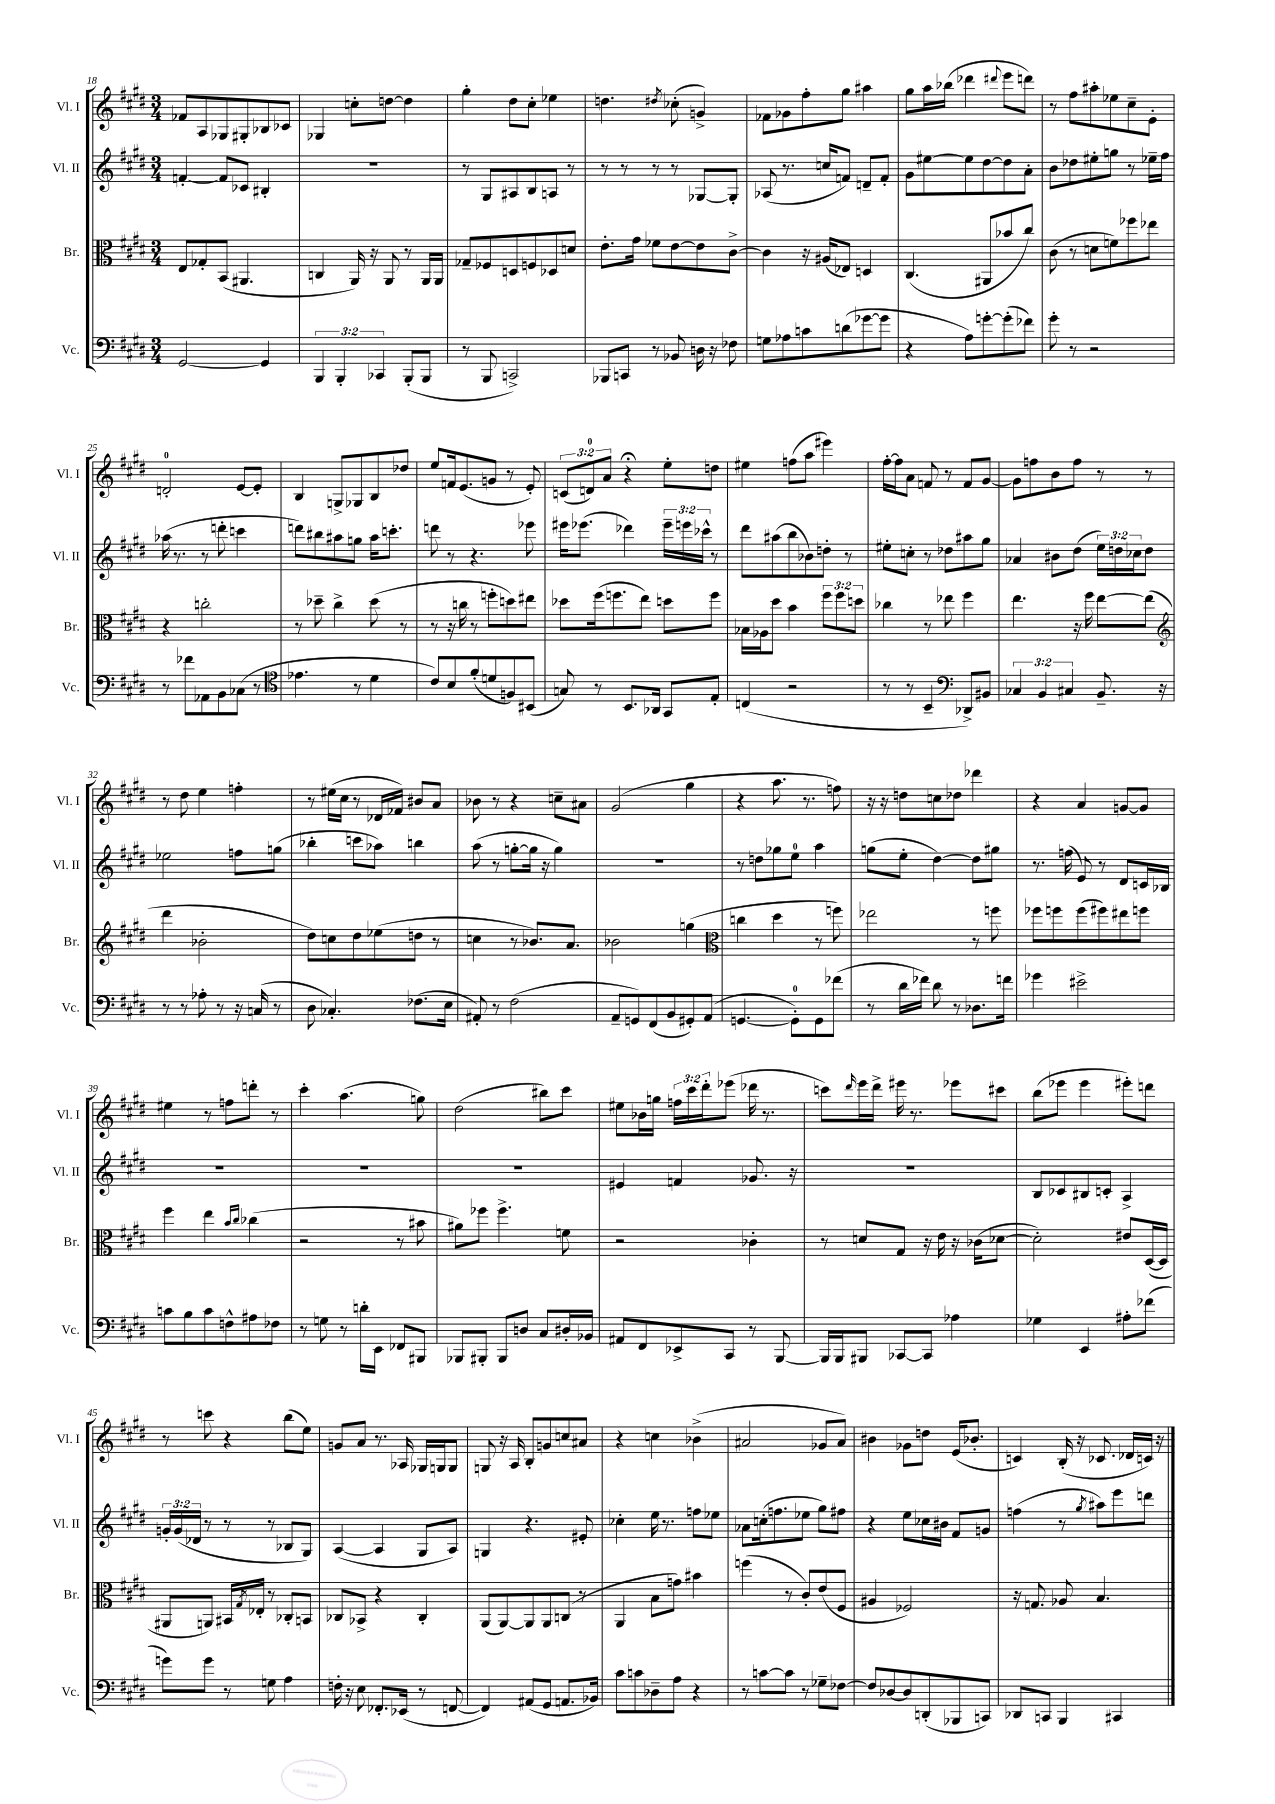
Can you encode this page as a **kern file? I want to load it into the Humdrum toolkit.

**kern	**kern	**kern	**kern
*staff4	*staff3	*staff2	*staff1
*clefF4	*clefC3	*clefG2	*clefG2
*k[f#c#g#d#]	*k[f#c#g#d#]	*k[f#c#g#d#]	*k[f#c#g#d#]
*M3/4	*M3/4	*M3/4	*M3/4
[2GG#/	8E/L	[4f'/	8f-/L
.	8G-'/	.	8A/
.	(8BB/J	8f/]L	8G-/
.	4.AA#/	8c-/J	8G#'/
4GG#/]	.	4B#'/	8B-/
.	.	.	8c-/J
=	=	=	=
6BBB/	4C/	2.r	4G-/
6BBB'/	.	.	.
.	16AA/)	.	8cc'\L
.	16r	.	.
6CC-/	.	.	.
.	8AA/	.	[8dd\J
(8BBB'/L	8r	.	4dd\]
8BBB/J	16AA/LL	.	.
.	16AA/JJ	.	.
=	=	=	=
8r	8G-~/L	8r	4gg#'\
8BBB/	8F-/	8G#/L	.
2CC^/)	8D/	8A#/	8dd#\L
.	8F/	8B/	8cc#'\J
.	8D-/	8A/J	4ee-\
.	8d/J	8r	.
=	=	=	=
8BBB-/L	8.e'\L	8r	4.dd\
8CC/J	.	8r	.
.	16g#\Jk	.	.
8r	8f-\L	8r	.
.	.	.	8qdd#/
8BB-/	[8e\	8r	(8cc-'\
16D\	8e\]	[8G-/L	4g^/)
16r	.	.	.
8F-\	[8c#^\J	8G-'/]J	.
=	=	=	=
8G\L	4c#\]	(8A-/	8f-\L
8A-\	.	8.r	8g-\
8c\	16r	.	8ff#'\
.	(16A#/LK	16cc/LK	.
(8d\	8E-/J)	8f/J)	8gg#\J
[8g-\	4D/	8d~/L	4aa#\
8g-\]J	.	8f'/J	.
=	=	=	=
4r	(4.C#/	8g#\L	8gg#\L
.	.	[8ee#\	16aa\L
.	.	.	(16bb-\JJ
8A\L)	.	8ee#\]	4ddd-\
[8g'\	8AA#/L	[8dd#\	.
.	.	.	8qqddd#/
(8g'\]	8b-/	8dd#\]	8eee\L
8f-\J)	8cc#/J)	8a'\J	8ddd\J)
=	=	=	=
8g#'\	(8c#\	8b\L	8r
8r	8r	8dd-\	8ff#\L
2r	8d\L	8ee#'\	8aa#'\
.	8f\)	8gg\J	8ee-\
.	8ff-\	8r	8cc#~\
.	8ee-\J	16ee-~\LL	8e'\J
.	.	16ff#\JJ	.
=	=	=	=
8r	4r	(16aa-\	2d'/
.	.	8.r	.
8f-\L	.	.	.
8AA-\	2cc'\	8r	.
8BB\	.	8ddd'\	.
(8C-\J	.	4ccc\	[8e/L
8r	.	.	8e'/]J
=	=	=	=
*clefC4	*	*	*
4.e-\	8r	8ddd\L)	4B/
.	8dd-~\	8bb#\	.
.	4cc#^\	8aa#\	8G^/L
8r	.	8gg\J	8G-/
4d#\	(8dd-\	16aa#\LK	8B/
.	.	8.ccc'\J	.
.	8r	.	8dd-/J
=	=	=	=
8c#/L)	8r	8ddd\	8ee/L
8B/	16r	8r	16f/k
.	16cc\	.	(8.e/
(8f#'/	8r	4.r	.
8d/	8ff'\L	.	8g/J
8F/)	8dd\)	.	8r
(8BB#/J	8ee#\J	8eee-\	8e'/)
=	=	=	=
8G/)	8dd-\L	16eee#\LK	(12c/L
.	.	(8.eee-\J	.
.	.	.	12d/)
8r	(16ff#\k	.	.
.	.	.	12a/J
.	8.ff\	.	.
8.BB/L	.	4ddd-\)	4r;
.	8ee\J)	.	.
16AA-/Jk	.	.	.
8GG#/L	8dd\L	24eee-~\LL	8ee'\L
.	.	24eee\	.
.	.	24ccc-^^\JJ	.
8E'/J	8ff\J	8r	8dd\J
=	=	=	=
(4C/	16B-\LL	8ddd#\L	4ee#\
.	16A-\J	.	.
.	8dd#\J	(8aa#\	.
2r	4b\	8bb\	(8ff\L
.	.	8b-\)	8aa\J
.	12ff#\L	8dd'\J	4eee#\)
.	12ff#\	.	.
.	.	8r	.
.	12dd\J	.	.
=	=	=	=
8r	4cc-\	8ee#'\L	[16ff#'\LL
.	.	.	16ff#\]J
8r	.	8cc'\J	8a\J
4BB~/	8r	8r	8f/
.	8ee-\	8dd-\L	8r
*clefF4	*	*	*
8DD-^/L)	4ff#\	8aa#\	8f/L
8BB#/J	.	8gg#\J	[8g#/J
=	=	=	=
6C-/	4.ee\	4a-/	8g#\]L
.	.	.	8ff\
6BB/	.	.	.
.	.	8b#\L	8b\
6C#/	.	.	.
.	16r	(8dd#\J	8ff\J
.	16ff#\	.	.
8.BB~/	[8ee\L	24ee\LL)	8r
.	.	24dd\	.
.	.	24cc-\J	.
.	(8ee\]J	8dd\J	8r
16r	.	.	.
=	=	=	=
*	*clefG2	*	*
8r	4ddd#\	2ee-\	8r
8r	.	.	8dd#\
8A-'\	2b-'\	.	4ee\
8r	.	.	.
16r	.	8ff\L	4ff'\
(16C/	.	.	.
8r	.	(8gg\J	.
=	=	=	=
8D#\	8dd#\L)	4bb-'\	8r
4.C-'/)	8cc\	.	(16ee#\LL
.	.	.	16cc#\JJ
.	8dd#\	8ccc\L	8r
.	(8ee-\	8aa-\J)	16d-/LL
.	.	.	16f-/JJ)
(8.F-\L	8dd\J	4bb\	8b#/L
.	8r	.	8a/J
16E\Jk	.	.	.
=	=	=	=
8AA#'/)	4cc\	(8aa\	8b-\
8r	.	8r	8r
(2F#\	8r	[8gg'\L	4r
.	8.b-/L)	16gg\]Jk	.
.	.	16r	.
.	.	4gg\)	8cc~\L
.	8.a/J	.	.
.	.	.	8a#\J
=	=	=	=
8AA~/L	2b-\	2.r	(2g#/
8GG/)	.	.	.
(8FF#/	.	.	.
8BB/	.	.	.
8GG#'/)	(4gg\	.	4gg#\
(8AA/J	.	.	.
=	=	=	=
*	*clefC3	*	*
[4.GG/	4cc\	8r	4r
.	.	8dd\L	.
.	4dd#\	8gg-\	8.aa\
8GG'\]L)	.	8ee\J	.
.	.	.	8.r
8GG\	8r	4aa\	.
(8f-\J	8ff\)	.	8ff\)
=	=	=	=
8r	2ee-\	(8gg\L	16r
.	.	.	16r
16d#\LL	.	8ee'\J	8dd\L
16f-\JJ)	.	.	.
8d#\	.	[4dd#\)	8cc\
8r	.	.	8dd-\J
8.D-\L	8r	8dd#\]L	4ddd-\
.	8ff\	8gg#\J	.
16f\Jk	.	.	.
=	=	=	=
4g-\	8ff-\L	8.r	4r
.	8ff\	.	.
.	.	(16ff\	.
2e#^\	(8ff\	8e/)	4a/
.	8ff#\)	8r	.
.	8ee#\	8d#/L	[8g/L
.	8ff\J	16c/L	8g/]J
.	.	16B-/JJ	.
=	=	=	=
8c\L	4ff#\	2.r	4ee#\
8B\	.	.	.
8c\	4ee\	.	8r
8F^^\	.	.	8ff\L
.	16qqb/LL	.	.
.	16qqcc#/JJ	.	.
8A#\	(4cc-\	.	8ddd'\J
8F-\J	.	.	8r
=	=	=	=
8r	2r	2.r	4ccc#'\
8G\	.	.	.
8r	.	.	(4.aa\
16d'\LL	.	.	.
16EE\JJ	.	.	.
8FF-/L	8r	.	.
8BBB#/J	8b#\	.	8gg\)
=	=	=	=
8BBB-/L	8a#\L)	2.r	(2dd#\
8BBB#'/J	8ff-\J	.	.
8BBB#/L	4.ff-^\	.	.
8D/J	.	.	.
8C#/L	.	.	8bb#\L)
16D#'/L	8f\	.	8ccc#\J
16BB-/JJ	.	.	.
=	=	=	=
8AA#/L	2r	4e#/	8ee#\L
8FF#/	.	.	16b-\L
.	.	.	16gg\JJ
8EE-^/	.	4f/	24ff\LL
.	.	.	24ccc#\
.	.	.	24ddd#'\J
8CC#/J	.	.	(8eee-\J
8r	4c-'\	8.g-/	16ddd-\
.	.	.	8.r
[8BBB/	.	.	.
.	.	16r	.
=	=	=	=
16BBB/]LL	8r	2.r	8ccc\L)
16BBB/J	.	.	.
.	.	.	16qqddd#/
8BBB#/J	8d/L	.	16eee\L
.	.	.	16ddd#^\JJ
[8CC-/L	8G#/J	.	16eee#\
.	.	.	8.r
8CC-/]J	16r	.	.
.	16e\	.	.
4A-\	16r	.	8eee-\L
.	(16c-\LK	.	.
.	[8d-\J	.	8ccc#\J
=	=	=	=
4G-\	2d-'\])	8B/L	(8bb\L
.	.	8c-/	8eee-\J
4EE/	.	8B#/	4eee-\
.	.	8c'/J	.
8A#'\L	8e#/L	4A^/	8eee#'\L)
(8f-\J	([16D#/L	.	8ddd\J
.	16D#/]JJ	.	.
=	=	=	=
8g\L)	8AA#/L	24g'/LL	8r
.	.	(24g/	.
.	.	24d-/JJ	.
8g\J	8AA/J)	8r	8ccc\
8r	16BB#/LL	8r	4r
.	8qG#/	.	.
.	16E-'/JJ	.	.
8G\	8r	8r	.
4A\	8C-'/L	8B-/L	(8bb\L
.	8BB/J	8G#/J)	8ee\J)
=	=	=	=
16F'\	8C-/L	([4A/	8g/L
16r	.	.	.
8E\	8BB-^/J	.	8a/J
8.FF-'/L	4r	4A/]	8.r
(16EE-/Jk	.	.	16A-/
8r	4C-'/	8G#/L	16G-/LL
.	.	.	16G/J
[8FF/	.	8A/J)	8G/J
=	=	=	=
4FF/])	(8AA/L	4G/	8G/
.	[8AA/)	.	16r
.	.	.	16A/
(8AA#/L	8AA/]	4.r	8B'/L
8GG#/J	8AA/	.	8g/
8.AA/L	(8C/J	.	8cc/
.	8r	8e#'/	8a#/J
16BB-/Jk)	.	.	.
=	=	=	=
8c#\L	4AA/	4cc-'\	4r
8c\	.	.	.
8D-~\	8B\L	16ee\	4cc\
.	.	8.r	.
8A\J	8g\J)	.	.
4r	4b#\	8ff\L	(4b-^\
.	.	8ee-\J	.
=	=	=	=
8r	(4ff\	8a-\L	2a#/
[8c\L	.	(16cc'\k	.
.	.	8.ff\	.
8c\]J	8r	.	.
8r	8c#'/L)	8ee-\J	.
8G-~\L	(8e/	8gg#\L)	8g-/L
[8F-\J	8F#/J	8ff#\J	8a#/J)
=	=	=	=
8F-/]L	4A#/	4r	4b#\
[8D-/	.	.	.
8D-/]	2F-/)	8ee\L	8g-\L
(8DD'/	.	16cc-\L	8dd\J
.	.	16b#\JJ	.
8BBB-/	.	8f#/L	(16e/LK
.	.	.	8.b-'/J
8CC/J)	.	8g/J	.
=	=	=	=
8DD-/L	16r	(4ff\	4c/)
.	8.G/	.	.
8CC/J	.	.	.
4BBB/	8A-/	8r	(16B'/
.	.	.	16r
.	.	8qgg#/	.
.	4.B/	8aa#\L)	8.c-/
4CC#/	.	8eee\	.
.	.	.	16d-/LL
.	.	8ddd\J	16c/JJ)
.	.	.	16r
==	==	==	==
*-	*-	*-	*-
